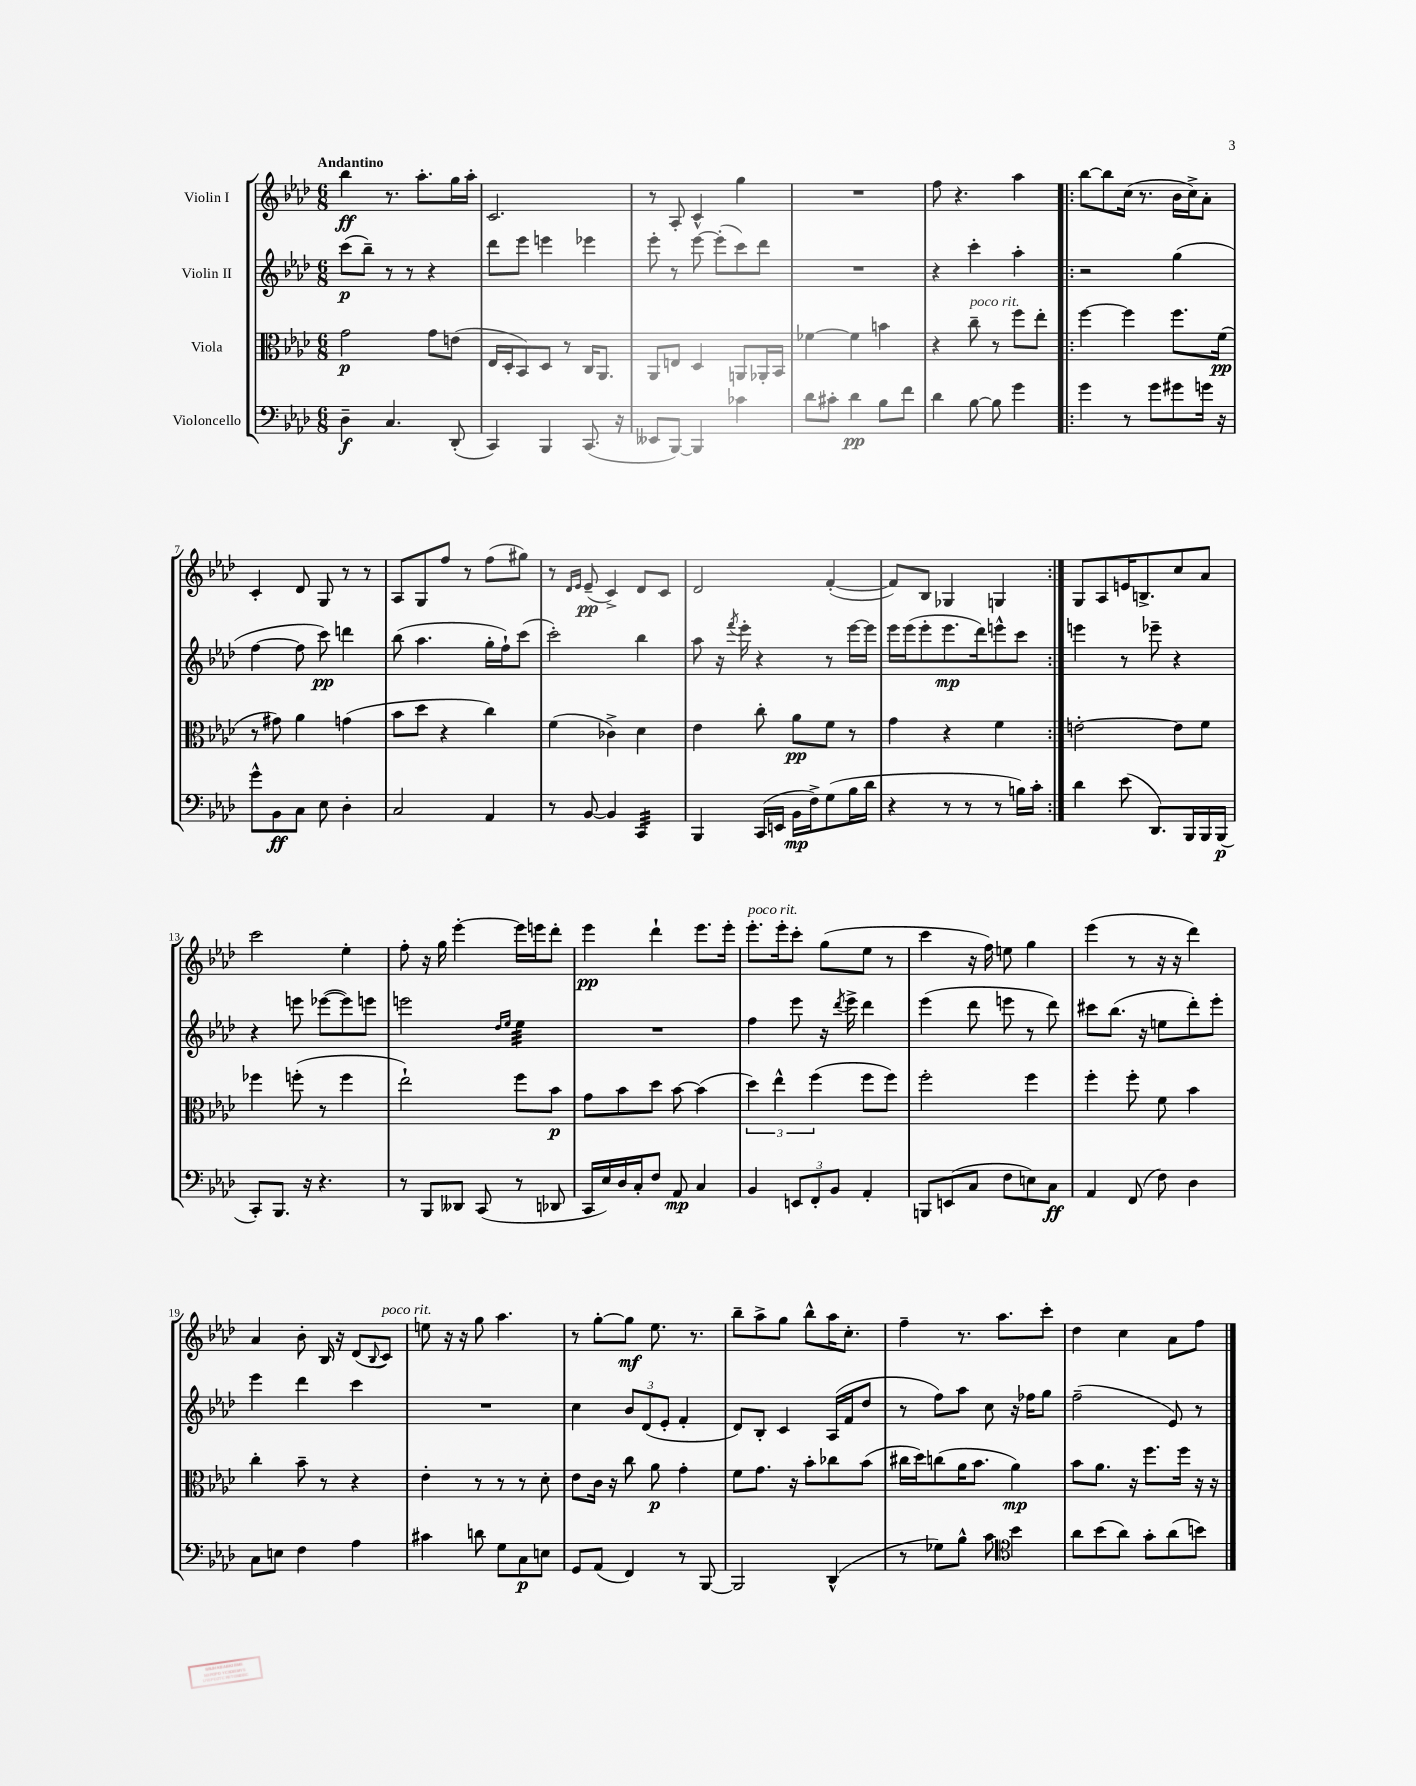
<<
\new StaffGroup <<
\new Staff = "s0" \with { instrumentName = "Violin I" } {
    \clef treble \key aes \major \numericTimeSignature \time 6/8 \tempo "Andantino"
    bes''4\ff r8. aes''8.-. g''16 aes''16-. |
    c'2. |
    r8 aes8-. c'4-^ g''4 |
    R2. |
    f''8 r4. aes''4 |
    \repeat volta 2 { bes''8~ bes''8 c''16( r8. bes'16 c''16->) aes'8-. |
    c'4-. des'8 g8 r8 r8 |
    aes8 g8 f''8 r8 f''8( gis''8) |
    r8 \grace { des'16 ees'16 } ees'8--\pp( c'4->) des'8 c'8 |
    des'2 f'4~-.( |
    f'8) bes8 ges4 g4 | }
    g8 aes8 e'16 b8.-> c''8 aes'8 |
    c'''2 ees''4-. |
    f''8-. r16 g''16 ees'''4~-. ees'''16 e'''16 des'''8-. |
    ees'''4\pp des'''4-! ees'''8. ees'''16-. |
    ees'''8.-.^\markup { \italic "poco rit." } ees'''16-. c'''8-. g''8( ees''8 r8 |
    c'''4 r16 f''16) e''8 g''4 |
    ees'''4( r8 r16 r16 des'''4) |
    aes'4 bes'8-. bes16 r16 des'8( \appoggiatura { bes8 } c'8^\markup { \italic "poco rit." }) |
    e''8 r16 r16 g''8 aes''4. |
    r8 g''8~-. g''8\mf ees''8. r8. |
    bes''8-- aes''8-> g''8 bes''8-^ aes''16 c''8.-. |
    f''4-- r8. aes''8. c'''8-. |
    des''4 c''4 aes'8 f''8 \bar "|." |
}
\new Staff = "s1" \with { instrumentName = "Violin II" } {
    \clef treble \key aes \major \numericTimeSignature \time 6/8
    c'''8\p( bes''8--) r8 r8 r4 |
    des'''8 ees'''8 e'''4 ees'''4 |
    ees'''8-. r8 ees'''8~ ees'''8-.( c'''8) des'''8 |
    R2. |
    r4 c'''4-. aes''4-. |
    \repeat volta 2 { r2 g''4( |
    f''4~ f''8 c'''8\pp) d'''4 |
    bes''8( aes''4. g''16-. f''16-!) c'''8( |
    c'''2-.) bes''4 |
    aes''8 r16 \acciaccatura { f'''8 } ees'''16-. r4 r8 ees'''16~ ees'''16 |
    ees'''16 ees'''16( ees'''8-. ees'''8.\mp des'''16) e'''8-^ c'''8 | }
    e'''4 r8 ees'''8-- r4 |
    r4 e'''8 ees'''8~( ees'''8) e'''8 |
    e'''2 \grace { des''16 ees''16 } ees''4:32 |
    R2. |
    f''4 ees'''8 r16 \acciaccatura { des'''8 } ees'''16-> des'''4 |
    ees'''4( des'''8 e'''8 r8 des'''8) |
    cis'''8 bes''8.( r16 e''8 des'''8-.) ees'''8-. |
    ees'''4 des'''4 c'''4 |
    R2. |
    c''4 \tuplet 3/2 { bes'8 des'8( ees'8-. } f'4-. |
    des'8) bes8-. c'4 aes16( f'16 des''8 |
    r8 f''8) aes''8 c''8 r16 fes''16 g''8 |
    f''2--( ees'8) r8 \bar "|." |
}
\new Staff = "s2" \with { instrumentName = "Viola" } {
    \clef alto \key aes \major \numericTimeSignature \time 6/8
    g'2\p g'8 e'8( |
    ees16 des16-. bes,8) des8 r8 c16 aes,8. |
    aes,8 e8 des4 a,8 aes,16-. bes,16 |
    fes'4~ fes'4 b'4 |
    r4 c''8--^\markup { \italic "poco rit." } r8 f''8 ees''8-. |
    \repeat volta 2 { f''4~ f''4 f''8. f'16\pp( |
    r8 gis'8) aes'4 g'4( |
    bes'8 des''8 r4 c''4) |
    f'4( ces'4->) des'4 |
    ees'4 c''8-. aes'8\pp f'8 r8 |
    g'4 r4 f'4 | }
    e'2~-. e'8 f'8 |
    fes''4 f''8-.( r8 f''4 |
    ees''2-!) f''8 bes'8\p |
    g'8 bes'8 des''8 bes'8~ bes'4( |
    \tuplet 3/2 { des''4) ees''4-^ f''4( } f''8 f''8) |
    f''2-. f''4 |
    f''4-. f''8-. f'8 bes'4 |
    c''4-. bes'8-- r8 r4 |
    ees'4-. r8 r8 r8 des'8-. |
    ees'8 c'16 r16 c''8 aes'8\p g'4-. |
    f'8 g'8. r16 bes'8-. ces''8 bes'8( |
    cis''16 des''16) c''8( aes'16 bes'8. aes'4\mp) |
    bes'8 aes'8. r16 f''8. f''16 r16 r16 \bar "|." |
}
\new Staff = "s3" \with { instrumentName = "Violoncello" } {
    \clef bass \key aes \major \numericTimeSignature \time 6/8
    des4--\f c4. des,8-.( |
    c,4) bes,,4 c,8.( r16 |
    eeses,8 bes,,8~) bes,,4 ces'4 |
    des'8 cis'8-. des'4\pp bes8 f'8 |
    des'4 bes8~ bes8 g'4 |
    \repeat volta 2 { g'4 r8 g'8 gis'8 g'16 r16 |
    g'8-^ bes,8\ff c8 ees8 des4-. |
    c2 aes,4 |
    r8 bes,8~ bes,4 c,4:32 |
    bes,,4 c,16( e,16 bes,16\mp f16->) g8( bes16 des'16 |
    r4 r8 r8 r8 b16) c'16-. | }
    des'4 ees'8( des,8.) bes,,16 bes,,16 bes,,16\p( |
    c,8-.) bes,,8. r16 r4. |
    r8 bes,,8 deses,8 c,8( r8 des,8 |
    c,16 ees16) des16 c16-. f8 aes,8\mp c4 |
    bes,4 \tuplet 3/2 { e,8 f,8-. bes,8 } aes,4-. |
    b,,8 e,8( c8 f8 e8) c8\ff |
    aes,4 f,8( f8) des4 |
    c8 e8 f4 aes4 |
    cis'4 d'8 g8 c8\p e8 |
    g,8 aes,8( f,4) r8 bes,,8~ |
    bes,,2 des,4-^( |
    r8 ges8) bes8-^ c'8 \clef tenor bes'4 |
    aes'8 bes'8( aes'8) g'8-. aes'8( b'8) \bar "|." |
}
>>
>>
